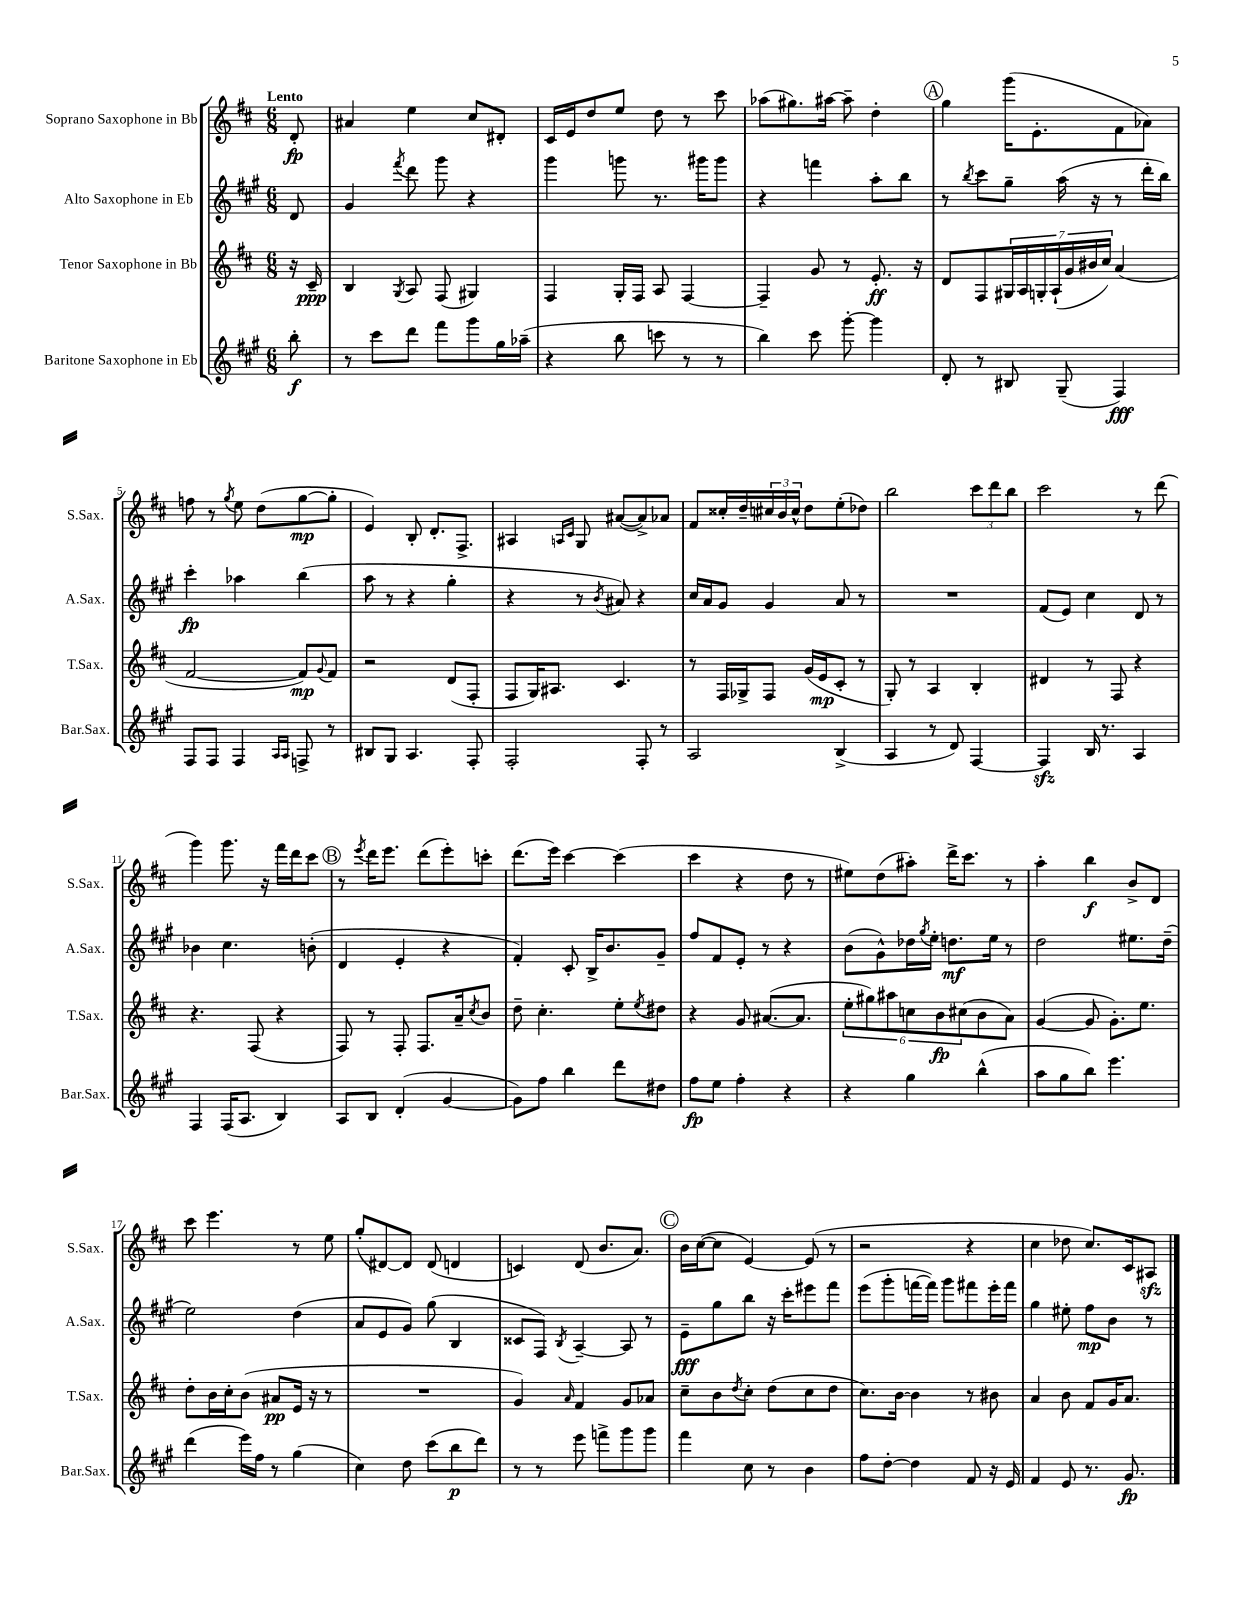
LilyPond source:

<<
\new StaffGroup <<
\new Staff = "s0" \with { instrumentName = "Soprano Saxophone in Bb" shortInstrumentName = "S.Sax." } {
    \clef treble \key d \major \numericTimeSignature \time 6/8 \partial 8 \tempo "Lento"
    d'8-.\fp |
    ais'4 e''4 cis''8 dis'8-. |
    cis'16 e'16 d''8 e''8 d''8 r8 cis'''8 |
    aes''8( gis''8.) ais''16~ ais''8-- d''4-. |
    \mark \markup { \circle "A" } g''4 g'''16( e'8.-. fis'8 aes'8) |
    f''8 r8 \acciaccatura { g''8 } e''8 d''8( g''8~\mp g''8-. |
    e'4) b8-. d'8.-. fis8.-> |
    ais4 \grace { a16 cis'16 } g8 ais'8~( ais'8->) aes'8 |
    fis'8 cisis''16-. d''16-- \tuplet 3/2 { cis''16 b'16 cis''16-^ } d''8 e''8-.( des''8) |
    b''2 \tuplet 3/2 { cis'''8 d'''8 b''8 } |
    cis'''2 r8 d'''8( |
    g'''4) g'''8. r16 fis'''16 d'''16 cis'''8 |
    \mark \markup { \circle "B" } r8 \acciaccatura { e'''8 } d'''16 e'''8. d'''8( e'''8-.) c'''8-. |
    d'''8.( e'''16) cis'''4~ cis'''4( |
    cis'''4 r4 d''8 r8 |
    eis''8) d''8( ais''8-.) d'''16-> cis'''8. r8 |
    a''4-. b''4\f b'8-> d'8 |
    cis'''8 e'''4. r8 e''8 |
    g''8-.( dis'8~) dis'8 dis'8( d'4 |
    c'4) d'8( b'8. a'8.) |
    \mark \markup { \circle "C" } b'16 cis''16~( cis''8 e'4~) e'8( r8 |
    r2 r4 |
    cis''4 des''8 cis''8.) cis'16 ais8\sfz \bar "|." |
}
\new Staff = "s1" \with { instrumentName = "Alto Saxophone in Eb" shortInstrumentName = "A.Sax." } {
    \clef treble \key a \major \numericTimeSignature \time 6/8 \partial 8
    d'8 |
    gis'4 \acciaccatura { fis'''8 } d'''8 gis'''8 r4 |
    gis'''4 g'''8 r8. gis'''16 gis'''8 |
    r4 f'''4 a''8-. b''8 |
    \mark \markup { \circle "A" } r8 \acciaccatura { b''8 } cis'''8 gis''8-- a''16( r16 r8 d'''16-. b''16) |
    cis'''4-.\fp aes''4 b''4( |
    a''8 r8 r4 gis''4-. |
    r4 r8 \acciaccatura { b'8 } ais'8) r4 |
    cis''16 a'16 gis'8 gis'4 a'8 r8 |
    R2. |
    fis'8( e'8) cis''4 d'8 r8 |
    bes'4 cis''4. b'8-.( |
    \mark \markup { \circle "B" } d'4 e'4-. r4 |
    fis'4-.) cis'8-. b16-> b'8. gis'8-- |
    fis''8 fis'8 e'8-. r8 r4 |
    b'8( gis'8-^) des''16 \acciaccatura { gis''8 } e''16-. d''8.\mf e''16 r8 |
    d''2 eis''8. d''16--( |
    e''2) d''4( |
    a'8 e'8 gis'8) gis''8( b4 |
    cisis'8 fis8) \acciaccatura { b8 } a4~-- a8 r8 |
    \mark \markup { \circle "C" } e'8--\fff gis''8 b''8 r16 cis'''16-. eis'''8 fis'''8 |
    e'''8( gis'''8-. f'''16~ f'''16) gis'''8 fis'''8 e'''16-. fis'''16 |
    gis''4 eis''8-. fis''8\mp b'8 r8 \bar "|." |
}
\new Staff = "s2" \with { instrumentName = "Tenor Saxophone in Bb" shortInstrumentName = "T.Sax." } {
    \clef treble \key d \major \numericTimeSignature \time 6/8 \partial 8
    r16 cis'16--\ppp |
    b4 \acciaccatura { g8 } a8 fis8( gis4) |
    fis4 g16-. fis16 a8 fis4~ |
    fis4-- g'8 r8 e'8.-.\ff r16 |
    \mark \markup { \circle "A" } d'8 fis8 \tuplet 7/4 { gis16 a16 g16-. a16-!( g'16 bis'16 cis''16) } a'4( |
    fis'2~ fis'8\mp) \appoggiatura { g'8 } fis'8 |
    r2 d'8( fis8-. |
    fis8 g16) ais8. cis'4. |
    r8 fis16 ges16-> fis8 g'16( e'16\mp cis'8-. r8 |
    g8-.) r8 a4 b4-. |
    dis'4 r8 fis8 r4 |
    r4. fis8( r4 |
    \mark \markup { \circle "B" } fis8) r8 fis8-. fis8. a'16-- \acciaccatura { cis''8 } b'8 |
    d''8-- cis''4.-. e''8-. \acciaccatura { e''8 } dis''8 |
    r4 g'8 ais'8.~( ais'8. |
    \tuplet 6/4 { e''8-. gis''8) ais''8 c''8 b'8\fp cis''8( } b'8 a'8) |
    g'4~( g'8 g'8.-.) e''8. |
    d''8-. b'16 cis''16-. b'8( ais'8\pp e'16 r16 r8 |
    R2. |
    g'4) \grace { a'16 } fis'4 g'8 aes'8 |
    \mark \markup { \circle "C" } cis''8-- b'8 \acciaccatura { d''8 } cis''8-. d''8( cis''8 d''8 |
    cis''8.) b'16~ b'4 r8 bis'8 |
    a'4 b'8 fis'8 g'16 a'8. \bar "|." |
}
\new Staff = "s3" \with { instrumentName = "Baritone Saxophone in Eb" shortInstrumentName = "Bar.Sax." } {
    \clef treble \key a \major \numericTimeSignature \time 6/8 \partial 8
    b''8-.\f |
    r8 cis'''8 d'''8 fis'''8 gis'''8 gis''16 aes''16--( |
    r4 b''8 c'''8 r8 r8 |
    b''4) cis'''8 gis'''8~-. gis'''4 |
    \mark \markup { \circle "A" } d'8-. r8 bis8 gis8--( fis4\fff) |
    fis8 fis8 fis4 \grace { a16 a16 } f8-> r8 |
    bis8 gis8 a4. fis8-. |
    fis2-. fis8-. r8 |
    a2 b4->( |
    a4 r8 d'8) fis4~ |
    fis4\sfz b16 r8. a4 |
    fis4 fis16( a8. b4) |
    \mark \markup { \circle "B" } a8 b8 d'4-.( gis'4~ |
    gis'8) fis''8 b''4 d'''8 dis''8 |
    fis''8\fp e''8 fis''4-. r4 |
    r4 gis''4 b''4-^( |
    a''8 gis''8 b''8) e'''4. |
    d'''4( e'''16) fis''16 r8 gis''4( |
    cis''4) d''8 cis'''8( b''8\p d'''8) |
    r8 r8 e'''8 f'''8-> gis'''8 gis'''8 |
    \mark \markup { \circle "C" } fis'''4 cis''8 r8 b'4 |
    fis''8 d''8~-. d''4 fis'8 r16 e'16 |
    fis'4 e'8 r8. gis'8.\fp \bar "|." |
}
>>
>>
